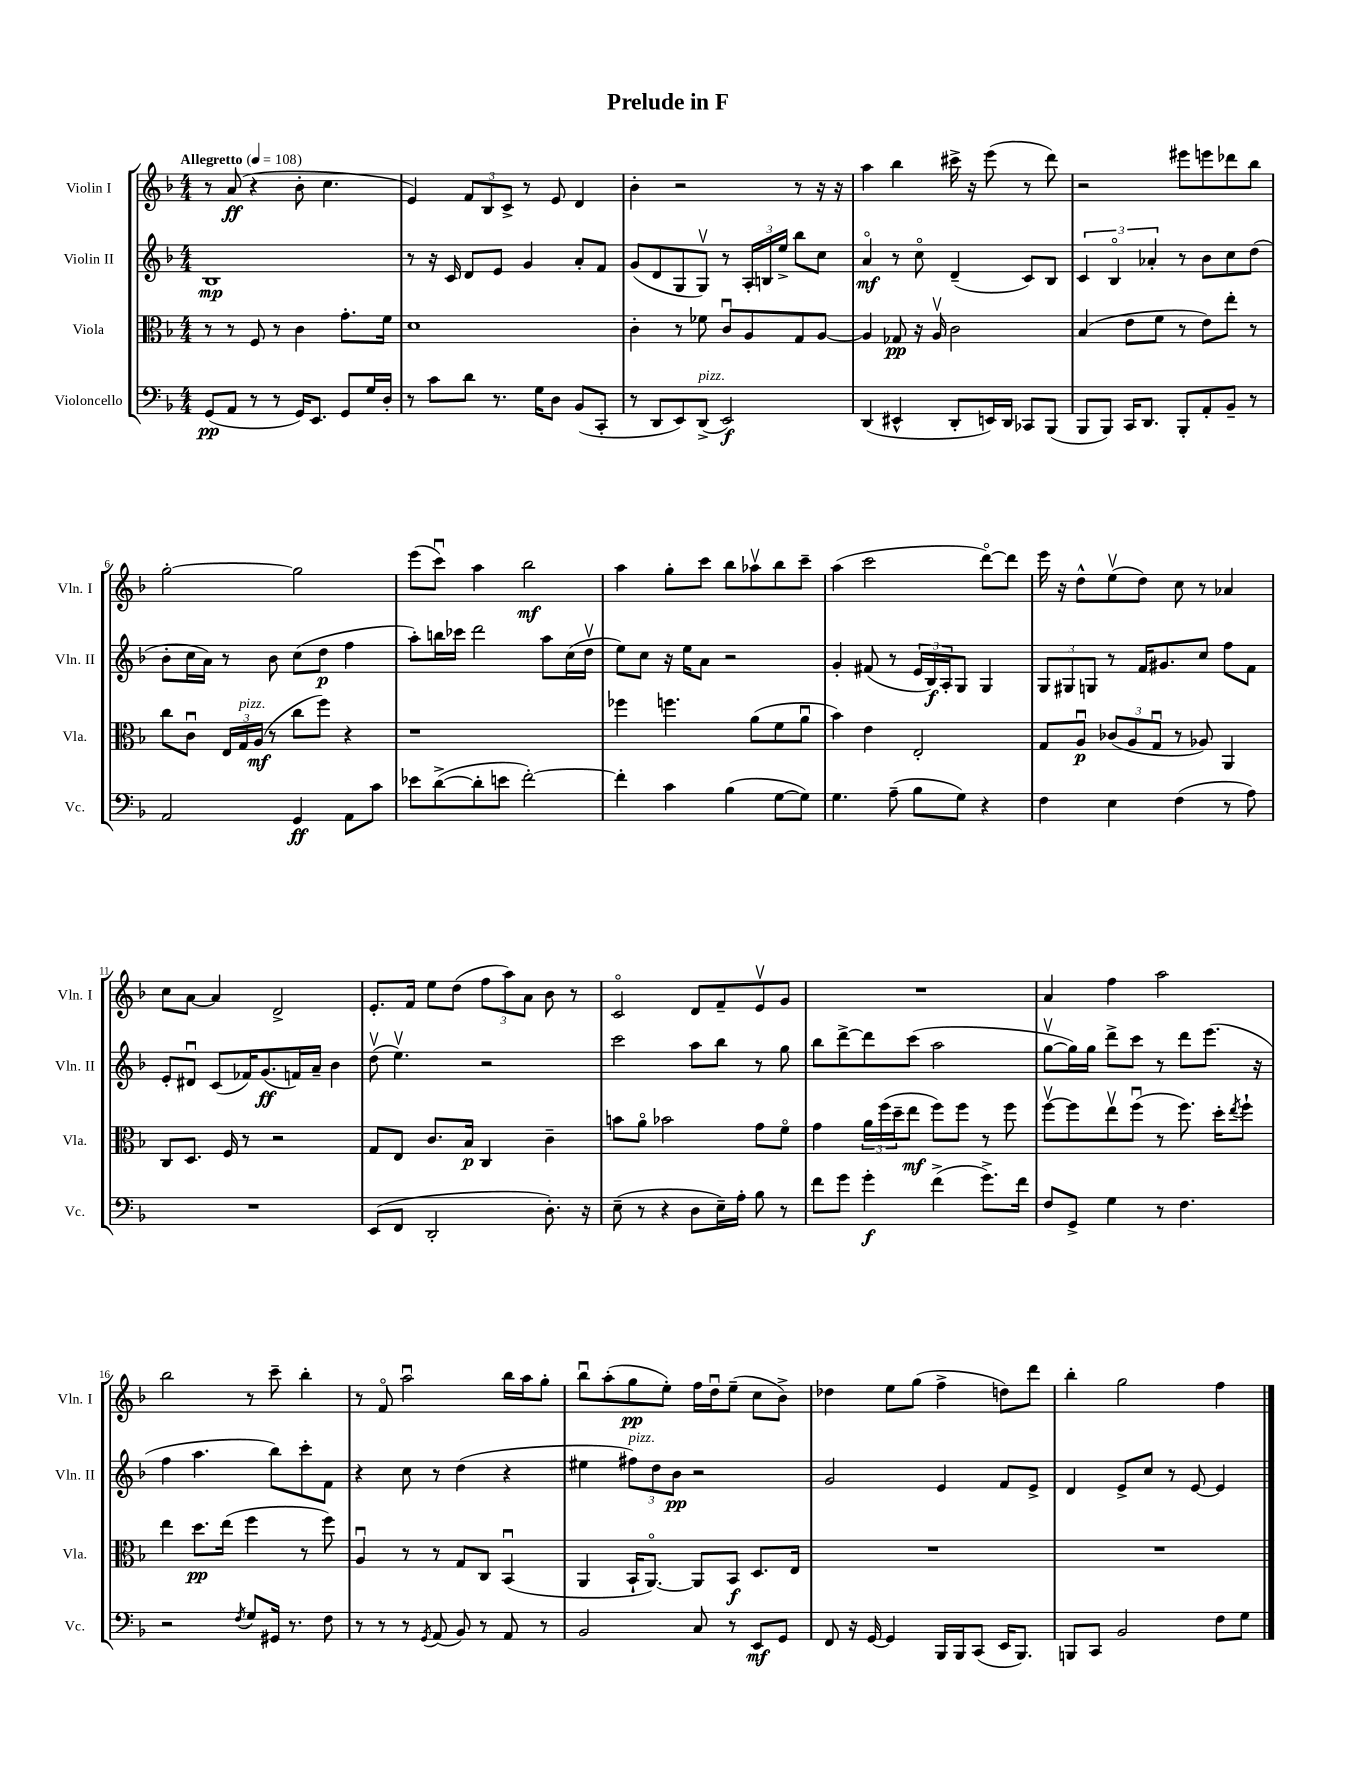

**kern	**dynam	**kern	**dynam	**kern	**dynam	**kern	**dynam
*part4	*part4	*part3	*part3	*part2	*part2	*part1	*part1
*staff4	*staff4	*staff3	*staff3	*staff2	*staff2	*staff1	*staff1
*I"Violoncello	*	*I"Viola	*	*I"Violin II	*	*I"Violin I	*
*I'Vc.	*	*I'Vla.	*	*I'Vln. II	*	*I'Vln. I	*
*clefF4	*	*clefC3	*	*clefG2	*	*clefG2	*
*k[b-]	*	*k[b-]	*	*k[b-]	*	*k[b-]	*
*M4/4	*	*M4/4	*	*M4/4	*	*M4/4	*
*MM108	*	*MM108	*	*MM108	*	*MM108	*
=1	=1	=1	=1	=1	=1	=1	=1
!	!	!	!	!	!	!LO:TX:a:B:t=Allegretto	!
(8GG/L	pp	8r	.	1B-	mp	8r	.
8AA/J	.	8r	.	.	.	(8a/	ff
8r	.	8F/	.	.	.	4r	.
8r	.	8r	.	.	.	.	.
16GG/KL)	.	4c\	.	.	.	8b-'\	.
8.EE/J	.	.	.	.	.	.	.
.	.	.	.	.	.	4.cc\	.
8GG/L	.	8.g'\L	.	.	.	.	.
16G/L	.	.	.	.	.	.	.
16D'/JJ	.	16f\Jk	.	.	.	.	.
=2	=2	=2	=2	=2	=2	=2	=2
8r	.	1d	.	8r	.	4e/)	.
8c\L	.	.	.	16r	.	.	.
.	.	.	.	16c/	.	.	.
8d\J	.	.	.	8d/L	.	12f/L	.
.	.	.	.	.	.	12B-/	.
8.r	.	.	.	8e/J	.	.	.
.	.	.	.	.	.	12c^/J	.
.	.	.	.	4g/	.	8r	.
16G\KL	.	.	.	.	.	.	.
8D\J	.	.	.	.	.	8e/	.
(8BB-/L	.	.	.	8a'/L	.	4d/	.
8CC'/J	.	.	.	8f/J	.	.	.
=3	=3	=3	=3	=3	=3	=3	=3
8r	.	4c'\	.	(8g/L	.	4b-'\	.
8DD/L	.	.	.	8d/	.	.	.
8EE/)	.	8r	.	8G/	.	2r	.
!LO:TX:a:i:t=pizz.	!	!	!	!	!	!	!
(8DD^/J	.	8f-X\	.	8Gv/J)	.	.	.
2EE/)	f	8cu/L	.	8r	.	.	.
.	.	8A/	.	24A'/LL	.	.	.
.	.	.	.	24Bn/	.	.	.
.	.	.	.	24ee^/JJ	.	.	.
.	.	8G/	.	8bb-\L	.	8r	.
.	.	[8A/J	.	8cc\J	.	16r	.
.	.	.	.	.	.	16r	.
=4	=4	=4	=4	=4	=4	=4	=4
(4DD/	.	4A/]	.	4a/	mf	4aa\	.
4EE#X^^/	.	8G-X/	pp	8r	.	4bb-\	.
.	.	16r	.	8cc\	.	.	.
.	.	16Av/	.	.	.	.	.
8DD'/L	.	2c\	.	(4d~/	.	16ccc#X^\	.
.	.	.	.	.	.	16r	.
16EEn/L)	.	.	.	.	.	(8eee\	.
16DD/JJ	.	.	.	.	.	.	.
8CC-X/L	.	.	.	8c/L)	.	8r	.
(8BBB-/J	.	.	.	8B-/J	.	8ddd\)	.
=5	=5	=5	=5	=5	=5	=5	=5
8BBB-/L	.	(4B-/	.	6c/	.	2r	.
8BBB-/J)	.	.	.	.	.	.	.
.	.	.	.	6B-/	.	.	.
16CC/KL	.	8e\L	.	.	.	.	.
8.DD/J	.	.	.	.	.	.	.
.	.	.	.	6a-X'/	.	.	.
.	.	8f\J	.	.	.	.	.
8BBB-'/L	.	8r	.	8r	.	8eee#X\L	.
8AA'/	.	8e\L)	.	8b-\L	.	8eeen\	.
8BB-~/J	.	8ee'\J	.	8cc\	.	8ddd-X\	.
8r	.	8r	.	(8dd\J	.	8bb-\J	.
!!LO:LB:g=z
=6	=6	=6	=6	=6	=6	=6	=6
2AA/	.	8cc\L	.	8b-'\L	.	[2gg'\	.
.	.	8cu\J	.	16cc\L	.	.	.
.	.	.	.	16a\JJ)	.	.	.
.	.	24E/LL	.	8r	.	.	.
!	!	!LO:TX:a:i:t=pizz.	!	!	!	!	!
.	.	24G/	.	.	.	.	.
.	.	(24A/JJ	mf	.	.	.	.
.	.	8r	.	8b-\	.	.	.
4GG/	ff	8cc\L	.	(8cc\L	.	2gg\]	.
.	.	8ff\J)	.	8dd\J	p	.	.
8AA\L	.	4r	.	4ff\	.	.	.
8c\J	.	.	.	.	.	.	.
=7	=7	=7	=7	=7	=7	=7	=7
8e-X\L	.	1r	.	8aa'\L)	.	(8eee\L	.
([8d^\	.	.	.	16bbn\L	.	8cccu\J)	.
.	.	.	.	16ccc-X\JJ	.	.	.
8d'\]	.	.	.	2ddd\	.	4aa\	.
8en\J	.	.	.	.	.	.	.
[2f'\)	.	.	.	.	.	2bb-\	mf
.	.	.	.	8aa\L	.	.	.
.	.	.	.	(16cc\L	.	.	.
.	.	.	.	16ddv\JJ	.	.	.
=8	=8	=8	=8	=8	=8	=8	=8
4f'\]	.	4ff-X\	.	8ee\L)	.	4aa\	.
.	.	.	.	8cc\J	.	.	.
4c\	.	4.ffn\	.	16r	.	8gg'\L	.
.	.	.	.	16ee\KL	.	.	.
.	.	.	.	8a\J	.	8ccc\J	.
(4B-\	.	.	.	2r	.	8bb-\L	.
.	.	(8a\L	.	.	.	8aa-Xv\	.
[8G\L	.	8f\	.	.	.	8bb-\	.
8G\J])	.	8au\J	.	.	.	8ccc~\J	.
=9	=9	=9	=9	=9	=9	=9	=9
4.G\	.	4b-\)	.	4g'/	.	(4aa\	.
.	.	4e\	.	(8f#X/	.	2ccc\	.
(8A~\	.	.	.	8r	.	.	.
8B-\L	.	2E'/	.	24e/LL	.	.	.
.	.	.	.	24B-/)	f	.	.
.	.	.	.	24A'/J	.	.	.
8G\J)	.	.	.	8G/J	.	.	.
4r	.	.	.	4G/	.	[8ddd\L)	.
.	.	.	.	.	.	8ddd\J]	.
=10	=10	=10	=10	=10	=10	=10	=10
4F\	.	8G/L	.	12G/L	.	16eee\	.
.	.	.	.	.	.	16r	.
.	.	.	.	12G#X/	.	.	.
.	.	8Au/J	p	.	.	8dd^^\L	.
.	.	.	.	12Gn/J	.	.	.
4E\	.	(12c-X/L	.	8r	.	(8eev\	.
.	.	12A/	.	.	.	.	.
.	.	.	.	16f/KL	.	8dd\J)	.
.	.	12Gu/J	.	.	.	.	.
.	.	.	.	8.g#X/	.	.	.
(4F\	.	8r	.	.	.	8cc\	.
.	.	8A-X/)	.	8cc/J	.	8r	.
8r	.	4AA/	.	8ff\L	.	4a-X/	.
8A\)	.	.	.	8f\J	.	.	.
!!LO:LB:g=z
=11	=11	=11	=11	=11	=11	=11	=11
1r	.	8C/L	.	8e'/L	.	8cc\L	.
.	.	8.D/J	.	8d#Xu/J	.	[8a\J	.
.	.	.	.	(8c/L	.	4a/]	.
.	.	16F/	.	.	.	.	.
.	.	8r	.	16f-X/K)	.	.	.
.	.	.	.	(8.g/	ff	.	.
.	.	2r	.	.	.	2d^/	.
.	.	.	.	16fn/L)	.	.	.
.	.	.	.	16a~/JJ	.	.	.
.	.	.	.	4b-\	.	.	.
=12	=12	=12	=12	=12	=12	=12	=12
(8EE/L	.	8G/L	.	(8ddv\	.	8.e'/L	.
8FF/J	.	8E/J	.	4.eev\)	.	.	.
.	.	.	.	.	.	16f/Jk	.
2DD'/	.	8.c/L	.	.	.	8ee\L	.
.	.	.	.	.	.	(8dd\J	.
.	.	16B-/Jk	p	.	.	.	.
.	.	4C/	.	2r	.	12ff\L	.
.	.	.	.	.	.	12aa\)	.
.	.	.	.	.	.	12a\J	.
8.D'\)	.	4c~\	.	.	.	8b-\	.
.	.	.	.	.	.	8r	.
16r	.	.	.	.	.	.	.
=13	=13	=13	=13	=13	=13	=13	=13
(8E~\	.	8bn\L	.	2ccc\	.	2c/	.
8r	.	8a\J	.	.	.	.	.
4r	.	2b-X\	.	.	.	.	.
8D\L	.	.	.	8aa\L	.	8d/L	.
16E~\L)	.	.	.	8bb-\J	.	8f~/	.
16A'\JJ	.	.	.	.	.	.	.
8B-\	.	8g\L	.	8r	.	8ev/	.
8r	.	8f\J	.	8gg\	.	8g/J	.
=14	=14	=14	=14	=14	=14	=14	=14
8f\L	.	4g\	.	8bb-\L	.	1r	.
8g\J	.	.	.	[8ddd^\	.	.	.
4g'\	f	24a\LL	.	8ddd\]	.	.	.
.	.	(24ff\	.	.	.	.	.
.	.	24dd~\J	.	.	.	.	.
.	.	8ee\J	mf	(8ccc\J	.	.	.
(4f^\	.	8ff\L)	.	2aa\	.	.	.
.	.	8ff\J	.	.	.	.	.
8.g^\L)	.	8r	.	.	.	.	.
.	.	8ff\	.	.	.	.	.
16f\Jk	.	.	.	.	.	.	.
=15	=15	=15	=15	=15	=15	=15	=15
8F/L	.	[8ffv\L	.	[8ggv\L	.	4a/	.
8GG^/J	.	8ff\]	.	16gg\L])	.	.	.
.	.	.	.	16gg\JJ	.	.	.
4G\	.	8eev\	.	8ddd^\L	.	4ff\	.
.	.	(8ffu\J	.	8ccc\J	.	.	.
8r	.	8r	.	8r	.	2aa\	.
4.F\	.	8.ff\)	.	8ddd\L	.	.	.
.	.	.	.	(8.eee\J	.	.	.
.	.	16dd'\KL	.	.	.	.	.
.	.	8qee/	.	.	.	.	.
.	.	8ff`\J	.	.	.	.	.
.	.	.	.	16r	.	.	.
!!LO:LB:g=z
=16	=16	=16	=16	=16	=16	=16	=16
2r	.	4ee\	.	4ff\	.	2bb-\	.
.	.	8.dd\L	pp	4.aa\	.	.	.
.	.	(16ee\Jk	.	.	.	.	.
8qF/	.	.	.	.	.	.	.
8G/L	.	4ff\	.	.	.	8r	.
16GG#X/Jk	.	.	.	8bb-\L)	.	8ccc~\	.
8.r	.	.	.	.	.	.	.
.	.	8r	.	8ccc'\	.	4bb-'\	.
8F\	.	8ff\)	.	8f\J	.	.	.
=17	=17	=17	=17	=17	=17	=17	=17
8r	.	4Au/	.	4r	.	8r	.
8r	.	.	.	.	.	8f/	.
8r	.	8r	.	8cc\	.	2aau\	.
8qGG/	.	.	.	.	.	.	.
(8AA/	.	8r	.	8r	.	.	.
8BB-/)	.	8G/L	.	(4dd\	.	.	.
8r	.	8C/J	.	.	.	.	.
8AA/	.	(4BB-u/	.	4r	.	16bb-\LL	.
.	.	.	.	.	.	16aa\J	.
8r	.	.	.	.	.	8gg'\J	.
=18	=18	=18	=18	=18	=18	=18	=18
2BB-/	.	4AA/	.	4ee#X\	.	8bb-u\L	.
.	.	.	.	.	.	(8aa'\	.
!	!	!	!	!LO:TX:a:i:t=pizz.	!	!	!
.	.	16BB-`/KL	.	12ff#X\L)	.	8gg\	pp
.	.	[8.AA/J)	.	.	.	.	.
.	.	.	.	12dd\	.	.	.
.	.	.	.	.	.	8ee'\J)	.
.	.	.	.	12b-\J	pp	.	.
8C/	.	8AA/L]	.	2r	.	16ff\LL	.
.	.	.	.	.	.	16ddu\J	.
8r	.	8BB-/J	f	.	.	(8ee~\J	.
8EE/L	mf	8.D/L	.	.	.	8cc\L	.
8GG/J	.	.	.	.	.	8b-^\J)	.
.	.	16E/Jk	.	.	.	.	.
=19	=19	=19	=19	=19	=19	=19	=19
8FF/	.	1r	.	2g/	.	4dd-X\	.
16r	.	.	.	.	.	.	.
[16GG/	.	.	.	.	.	.	.
4GG/]	.	.	.	.	.	8ee\L	.
.	.	.	.	.	.	(8gg\J	.
16BBB-/LL	.	.	.	4e/	.	4ff^\	.
16BBB-/J	.	.	.	.	.	.	.
(8CC/J	.	.	.	.	.	.	.
16EE/KL	.	.	.	8f/L	.	8ddn\L)	.
8.BBB-/J)	.	.	.	.	.	.	.
.	.	.	.	8e^/J	.	8ddd\J	.
=20	=20	=20	=20	=20	=20	=20	=20
8BBBn/L	.	1r	.	4d/	.	4bb-'\	.
8CC/J	.	.	.	.	.	.	.
2BB-/	.	.	.	8e^/L	.	2gg\	.
.	.	.	.	8cc/J	.	.	.
.	.	.	.	8r	.	.	.
.	.	.	.	[8e/	.	.	.
8F\L	.	.	.	4e/]	.	4ff\	.
8G\J	.	.	.	.	.	.	.
==	==	==	==	==	==	==	==
*-	*-	*-	*-	*-	*-	*-	*-
